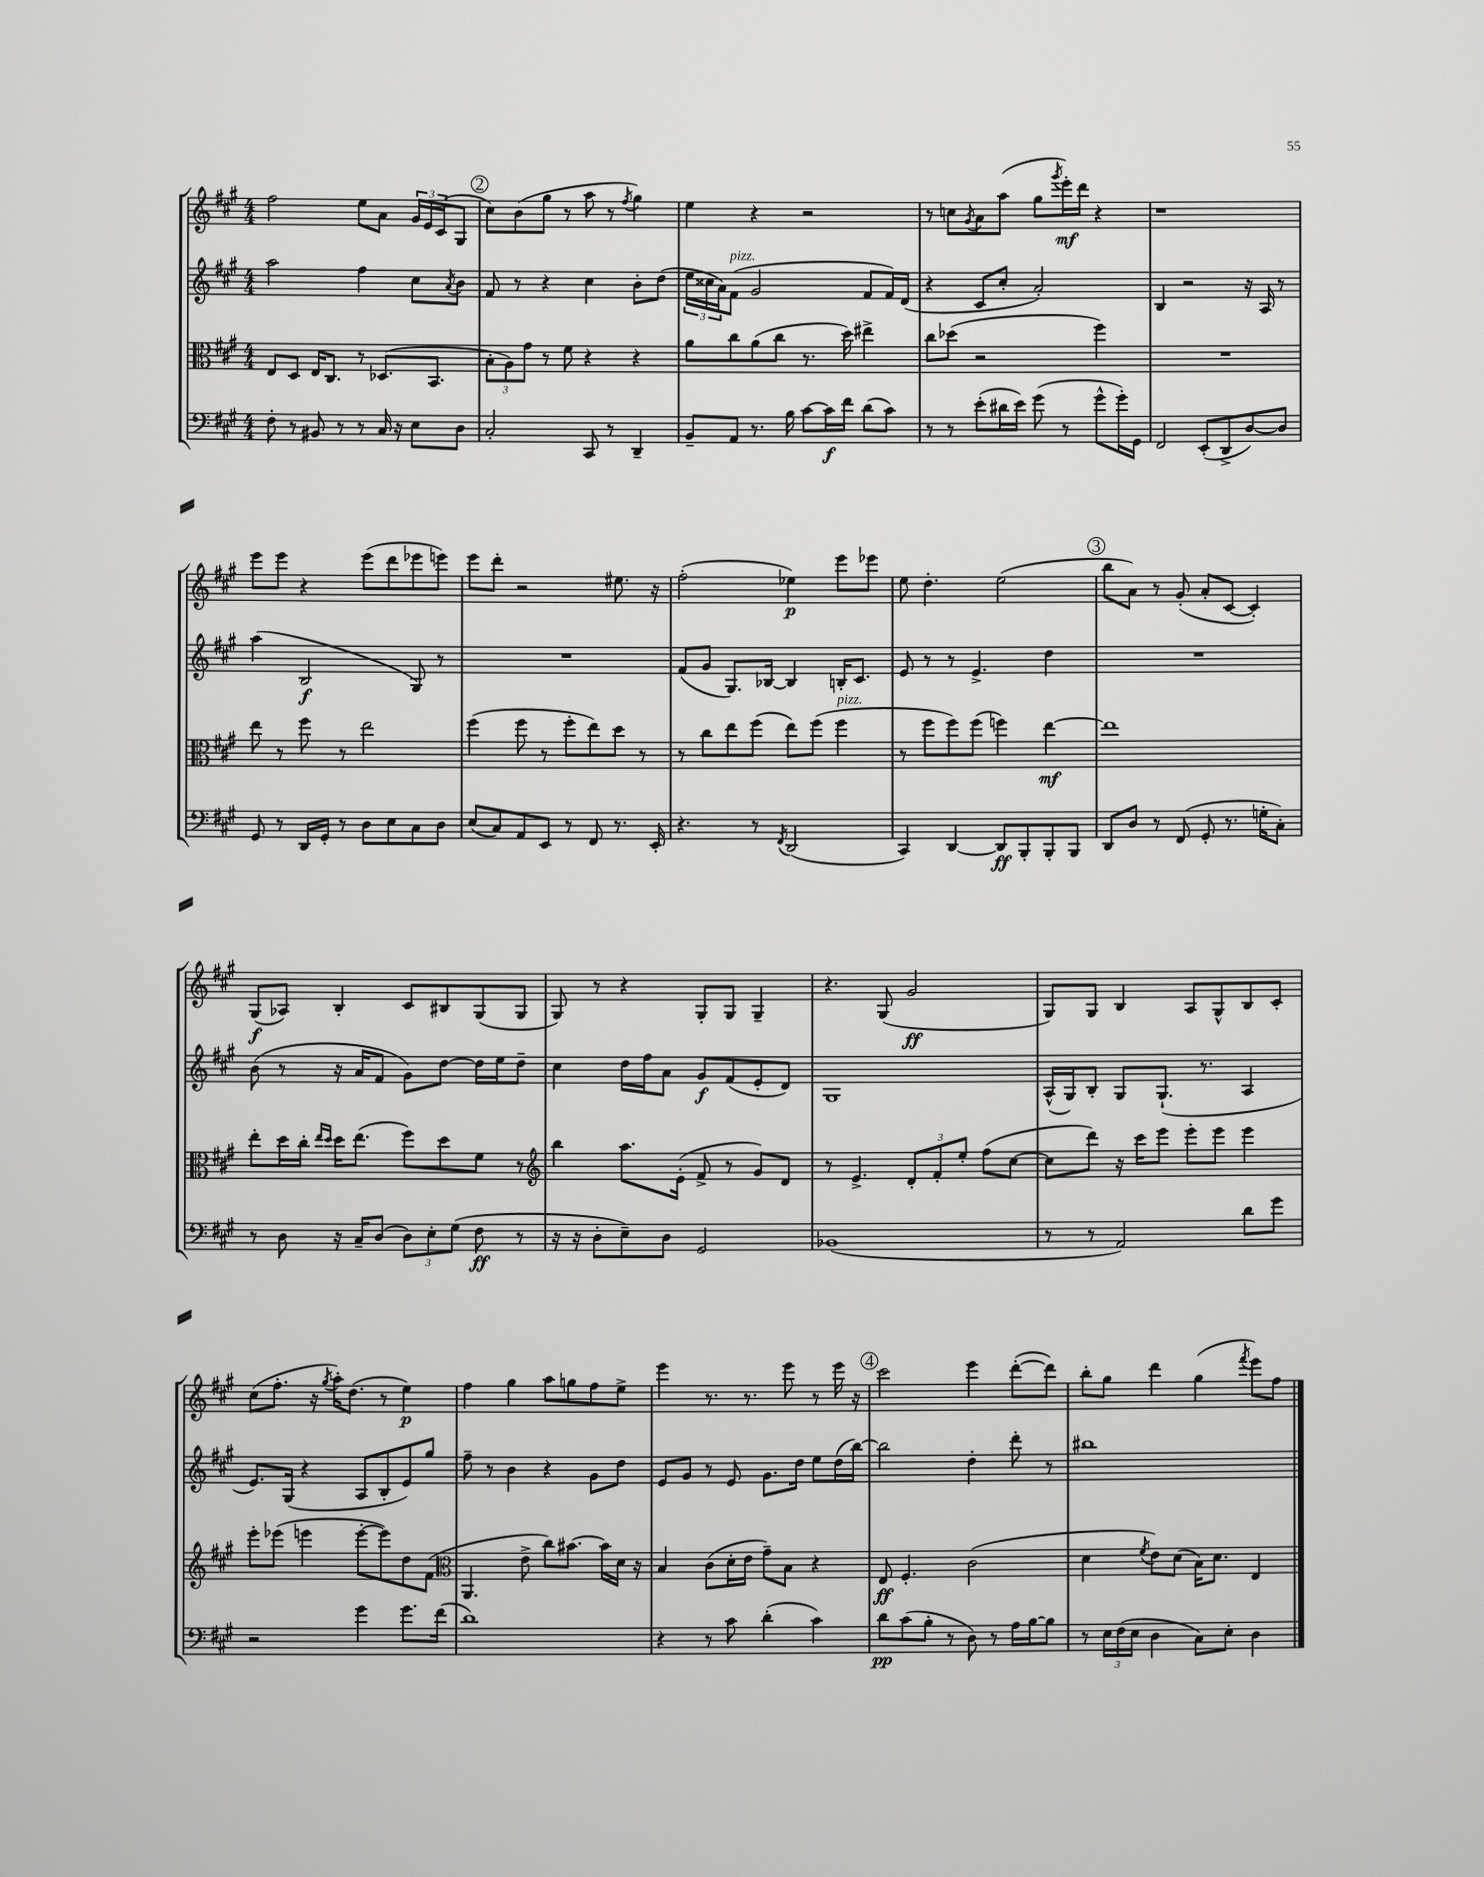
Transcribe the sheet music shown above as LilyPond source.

<<
\new StaffGroup <<
\new Staff = "s0" {
    \clef treble \key a \major \numericTimeSignature \time 4/4
    fis''2 e''8 a'8 \tuplet 3/2 { gis'16 e'16 cis'16( } gis8 |
    \mark \markup { \circle "2" } cis''8) b'8( gis''8 r8 a''8 r8 \acciaccatura { fis''8 } gis''4) |
    e''4 r4 r2 |
    r8 c''8 \acciaccatura { gis'8 } a'8 a''8( gis''8 \acciaccatura { gis'''8 } e'''16-.\mf) d'''16 r4 |
    r1 |
    e'''8 e'''8 r4 e'''8( d'''8 ees'''8 e'''8) |
    e'''8 d'''8-. r2 eis''8. r16 |
    fis''2-.( ees''4\p) e'''8 ees'''8 |
    e''8 d''4.-. e''2( |
    \mark \markup { \circle "3" } b''8 a'8) r8 gis'8-.( a'8-. cis'8~ cis'4-.) |
    gis8\f( aes8) b4-. cis'8 bis8 gis8( gis8 |
    gis8) r8 r4 gis8-. gis8 gis4-- |
    r4. gis8( gis'2\ff |
    gis8) gis8 b4 a8 gis8-^ b8 cis'8-. |
    cis''8( fis''8.-. r16 \acciaccatura { gis''8 } a''16-.) d''8.( r8 e''4\p) |
    fis''4 gis''4 a''8 g''8 fis''8 e''8-> |
    e'''4 r8. r8. e'''8 r8 e'''16 r16 |
    \mark \markup { \circle "4" } cis'''2 e'''4 d'''8~-.( d'''8) |
    b''8-. gis''8 d'''4 gis''4( \acciaccatura { fis'''8 } e'''8) fis''8 \bar "|." |
}
\new Staff = "s1" {
    \clef treble \key a \major \numericTimeSignature \time 4/4
    a''2 fis''4 cis''8 \acciaccatura { a'8 } b'8 |
    \mark \markup { \circle "2" } fis'8 r8 r4 cis''4 b'8-. d''8( |
    \tuplet 3/2 { e''16 cisis''16 a'16) } fis'8^\markup { \italic "pizz." }( gis'2 fis'8 fis'16) d'16( |
    r4 cis'8 cis''8-. a'2-.) |
    b4 r2 r16 a16 r8 |
    a''4( b2\f gis8) r8 |
    R1 |
    fis'8( gis'8 gis8.) bes16~ bes4 b16-. cis'8. |
    e'8 r8 r8 e'4.-> d''4 |
    \mark \markup { \circle "3" } R1 |
    b'8( r8 r16 a'16 fis'8 gis'8) d''8~ d''16 e''16 d''8-- |
    cis''4 d''16 fis''16 a'8 gis'8\f fis'8( e'8-. d'8) |
    gis1 |
    a16-^( gis16) b8-. gis8 gis8.-!( r8. a4 |
    e'8.) gis16( r4 a8 b8-. e'8) gis''8 |
    fis''8-- r8 b'4 r4 gis'8 d''8 |
    e'8 gis'8 r8 e'8 gis'8. d''16 e''8 d''16( b''16~) |
    \mark \markup { \circle "4" } b''2 d''4-. d'''8-. r8 |
    bis''1 \bar "|." |
}
\new Staff = "s2" {
    \clef alto \key a \major \numericTimeSignature \time 4/4
    e8 d8 e16 cis8. r8 des8.( b,8. |
    \mark \markup { \circle "2" } \tuplet 3/2 { b8-. a8) gis'8 } r8 fis'8 r4 r4 |
    a'8 cis''8 a'8( cis''8 r8. d''16) eis''4-> |
    cis''8 des''8( r2 fis''4) |
    R1 |
    e''8 r8 fis''8 r8 e''2 |
    fis''4( fis''8 r8 fis''8-. e''8) d''8 r8 |
    r8 cis''8 e''8 fis''8( e''8) fis''8( fis''4^\markup { \italic "pizz." } |
    r8 fis''8 fis''8) fis''8( f''4) e''4~\mf |
    \mark \markup { \circle "3" } e''1 |
    e''8-. d''16 cis''16-. \grace { e''16 d''16 } d''16 e''8.( fis''8) d''8 fis'8 r8 |
    \clef treble b''4 a''8. e'16-.( fis'8-> r8 gis'8) d'8 |
    r8 e'4.-> \tuplet 3/2 { d'8-. fis'8-. e''8-. } fis''8( cis''8~ |
    cis''8 d'''8) r16 cis'''16 e'''8 e'''8-. e'''8 e'''4 |
    e'''8-. ees'''8( e'''4 e'''8~-. e'''8) d''8 fis'8( |
    \clef alto a,4. e'8-> cis''8) bis'8.~ bis'16 d'16 r16 |
    b4 cis'8( d'16-. e'16 gis'8--) b8 r4 |
    \mark \markup { \circle "4" } e8\ff fis4.-. cis'2( |
    d'4 \acciaccatura { fis'8 } e'8) d'8( b16) d'8. e4 \bar "|." |
}
\new Staff = "s3" {
    \clef bass \key a \major \numericTimeSignature \time 4/4
    fis8-. r8 bis,8 r8 r8 cis16 r16 e8 d8 |
    \mark \markup { \circle "2" } cis2-. cis,8 r8 d,4-- |
    b,8-- a,8 r8. b16 cis'8~ cis'16\f fis'16 d'8( cis'8) |
    r8 r8 e'8-.( dis'16 e'16) gis'8( r8 gis'8-^ gis'16-.) gis,16 |
    fis,2 e,8-.( d,8-> d8~) d8 |
    gis,8 r8 d,16 gis,16-. r8 d8 e8 cis8 d8 |
    e8( cis8) a,8 e,8 r8 fis,8 r8. e,16-. |
    r4. r8 \acciaccatura { fis,8 } d,2( |
    cis,4) d,4~ d,8\ff b,,8-. b,,8-. b,,8 |
    \mark \markup { \circle "3" } d,8 d8 r8 fis,8( gis,8-. r8. g16-. cis8-.) |
    r8 d8 r16 cis16-- d8( \tuplet 3/2 { d8) e8-. gis8( } fis8\ff r8 |
    r16 r16 d8-. e8--) d8 gis,2 |
    bes,1( |
    r8 r8 a,2) d'8 gis'8 |
    r2 gis'4 gis'8. fis'16( |
    d'1) |
    r4 r8 cis'8 d'4-.( cis'4) |
    \mark \markup { \circle "4" } d'8\pp cis'8( b8-. r8 d8) r8 a16 b16~ b8 |
    r8 \tuplet 3/2 { e16 fis16( e16 } d4 cis8) e8-. d4 \bar "|." |
}
>>
>>
\layout { \context { \Score \remove "Bar_number_engraver" } }
